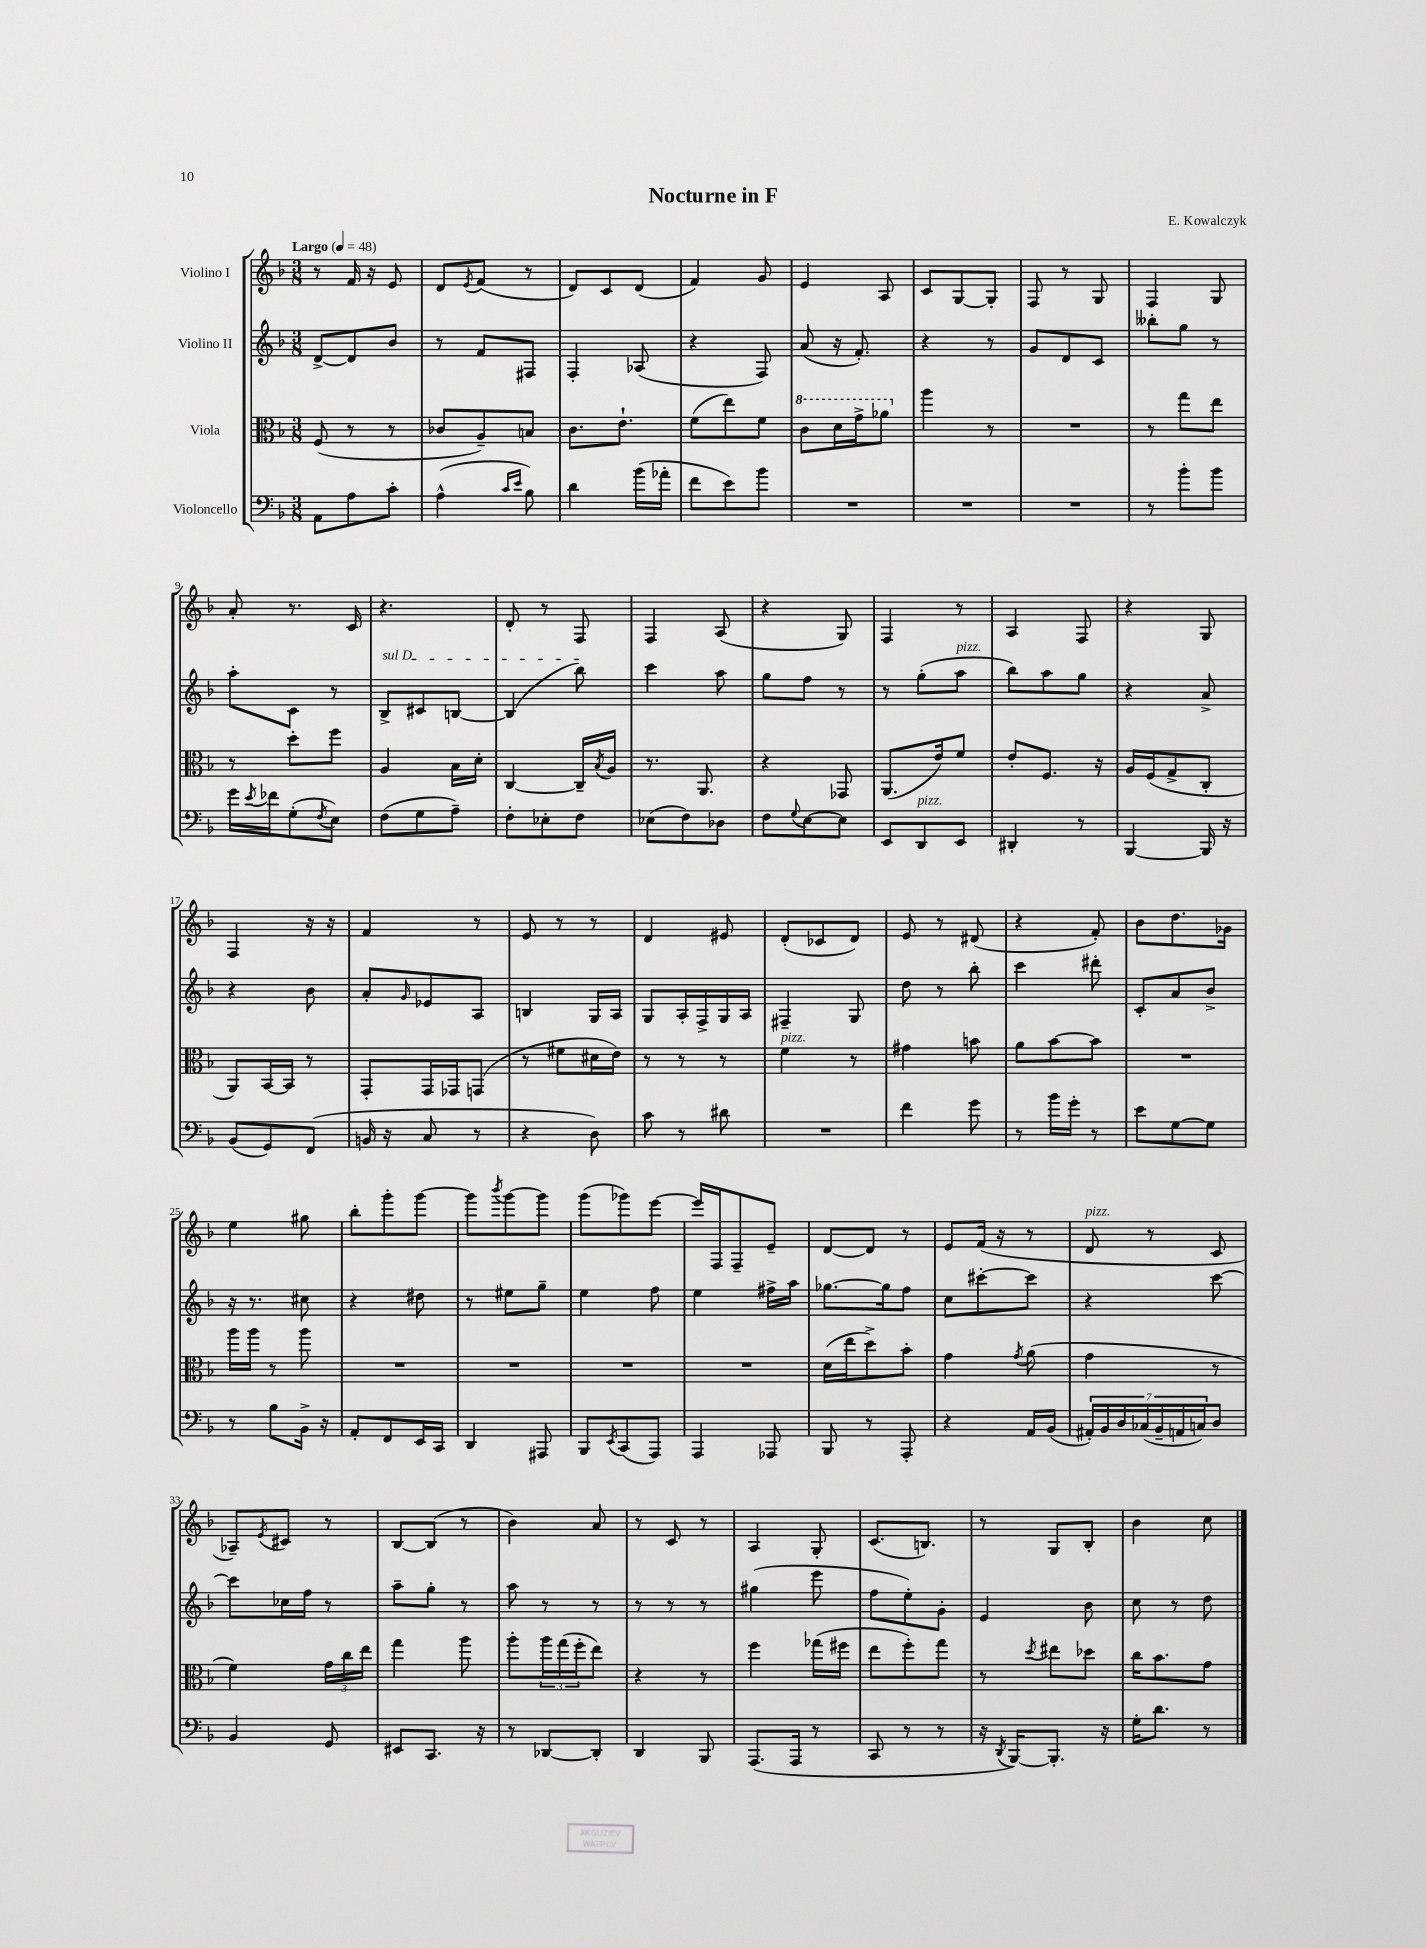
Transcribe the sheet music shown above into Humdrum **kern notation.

**kern	**kern	**kern	**kern
*staff4	*staff3	*staff2	*staff1
*clefF4	*clefC3	*clefG2	*clefG2
*k[b-]	*k[b-]	*k[b-]	*k[b-]
*M3/8	*M3/8	*M3/8	*M3/8
*MM48	*MM48	*MM48	*MM48
8AA	(8F	[8d^	8r
8A	8r	8d]	16f
.	.	.	16r
8c'	8r	8b-	8e
=	=	=	=
(4A^^	8c-	8r	8d
.	.	.	8qe
.	8A~)	8f	(8f
16qqc	.	.	.
16qqe	.	.	.
8B-)	8B	8F#	8r
=	=	=	=
4d	8.c	4F'	8d)
.	.	.	8c
.	8.e`	.	.
(16b-	.	(8A-	(8d
16a-'	.	.	.
=	=	=	=
8f	(8f	4r	4f)
8e)	8ee)	.	.
8b-	8f	8F)	8g
=	=	=	=
4.r	8cc	(8a	4e
.	16dd	16r	.
.	16gg^	8.f')	.
.	8aa-	.	8A
=	=	=	=
4.r	4aa	4r	8c
.	.	.	[8G
.	8r	8r	8G']
=	=	=	=
4.r	4.r	8g	8F
.	.	8d	8r
.	.	8c	8G
=	=	=	=
8r	8r	8bb--'	4F
8b-'	8gg	8gg	.
8b-	8ee	8r	8G
=	=	=	=
16g	8r	8aa'	8a'
8qe	.	.	.
16f-	.	.	.
(8G'	8dd'	8c	8.r
8qF	.	.	.
8E)	8ff	8r	.
.	.	.	16c
=	=	=	=
(8F	4A	8B-^	4.r
8G	.	8c#	.
8A~)	16B-	[8B	.
.	16d'	.	.
=	=	=	=
8F'	[4C	(4B]	8d'
8E-'	.	.	8r
8F	16C~]	8bb-)	8F
.	8qB-	.	.
.	16A	.	.
=	=	=	=
(8E-	8.r	4ccc	4F
8F)	.	.	.
.	8.AA	.	.
8D-	.	8aa	(8A
=	=	=	=
8F	4r	8gg	4r
8qqG	.	.	.
[8E	.	8ff	.
8E]	8GG-	8r	8G)
=	=	=	=
8EE	(8.AA	8r	4F
8DD	.	(8gg'	.
.	16e)	.	.
8EE	8f	8aa	8r
=	=	=	=
4DD#'	8e'	8bb-)	4A
.	8.F	8aa	.
8r	.	8gg	8F
.	16r	.	.
=	=	=	=
[4BBB-	16A	4r	4r
.	(16F	.	.
.	8G^	.	.
16BBB-]	8C'	8a^	8G
16r	.	.	.
=	=	=	=
(8BB-	8AA)	4r	4F
8GG)	[16BB-	.	.
.	16BB-]	.	.
(8FF	8r	8b-	16r
.	.	.	16r
=	=	=	=
16BB	8GG'	8a'	4f
16r	.	.	.
.	.	16qqg	.
8C	16GG	8e-	.
.	16GG-	.	.
8r	(8GG	8A	8r
=	=	=	=
4r	8r	4B	8e
.	8f#	.	8r
8D)	16d#	16G	8r
.	16e)	16A	.
=	=	=	=
8c	8r	8G	4d
8r	8r	16A'	.
.	.	16F^	.
8d#	8r	16G	8e#
.	.	16A	.
=	=	=	=
4.r	4f	4F#~	(8d'
.	.	.	8c-
.	8r	8G	8d)
=	=	=	=
4f	4g#	8dd	8e
.	.	8r	8r
8g	8b	8bb-'	(8d#
=	=	=	=
8r	8a	4ccc	4r
16b-	[8b-	.	.
16g'	.	.	.
8r	8b-]	8ddd#'	8f')
=	=	=	=
8e	4.r	8c'	8b-
[8G	.	8a	8.dd
8G]	.	8b-^	.
.	.	.	16g-
=	=	=	=
8r	16aa	16r	4ee
.	16aa	8.r	.
8B-	8r	.	.
16BB-^	8aa	8cc#	8gg#
16r	.	.	.
=	=	=	=
8AA'	4.r	4r	8bb-'
8FF	.	.	8ggg'
16EE	.	8dd#	[8ggg
16CC	.	.	.
=	=	=	=
4DD	4.r	8r	8ggg]
.	.	.	8qbbb-
.	.	8ee#	[8ggg
8AAA#	.	8gg~	8ggg]
=	=	=	=
8BBB-	4.r	4ee	(8ggg
8qEE	.	.	.
(8CC	.	.	8ggg-)
8AAA)	.	8ff	[8eee
=	=	=	=
4AAA	4.r	4ee	16eee]
.	.	.	16F
.	.	.	8F~
8AAA-	.	16ff#^	8e~
.	.	16aa	.
=	=	=	=
8BBB-	(16d	[8.gg-	[8d
.	16ee	.	.
8r	8dd^)	.	8d]
.	.	16gg-]	.
8AAA'	8b-'	8ff	8r
=	=	=	=
4r	4g	8cc	8e
.	.	[8ccc#'	(16f
.	.	.	16r
.	8qg	.	.
16AA	(8a	8ccc#]	8r
(16BB-	.	.	.
=	=	=	=
28AA#')	4g	4r	8d
28BB-	.	.	.
28D	.	.	.
(28C-	.	.	.
.	.	.	8r
28BB-~	.	.	.
28AA	.	.	.
28C)	.	.	.
8D	8r	[8ccc	8c
=	=	=	=
4BB-	4f)	8ccc]	8A-~)
.	.	.	8qe
.	.	16cc-	8c#
.	.	16ff	.
8GG	24g	8r	8r
.	24cc	.	.
.	24ee	.	.
=	=	=	=
8EE#	4gg	8aa~	[8B-
8.CC	.	8gg'	(8B-]
.	8aa	8r	8r
16r	.	.	.
=	=	=	=
8r	8aa'	8aa	4b-)
[8DD-	24aa	8r	.
.	(24gg	.	.
.	24ff'	.	.
8DD-']	8ee)	8r	8a
=	=	=	=
4DD	4r	8r	8r
.	.	8r	8c
8BBB-	8r	8r	8r
=	=	=	=
(8.AAA	4ff	(4gg#	4A
16AAA	.	.	.
8r	(16gg-	8eee	8G'
.	16ff#	.	.
=	=	=	=
8CC	8ee	8ff	(8.c
8r	8ff')	8ee')	.
.	.	.	8.B)
8r	8gg	8g'	.
=	=	=	=
16r	8r	4e	8r
8qDD	.	.	.
[16BBB-)	.	.	.
.	8qdd	.	.
8.BBB-']	8ee#	.	8G
.	8dd-	8b-	8B-'
16r	.	.	.
=	=	=	=
16G'	16cc	8cc	4b-
8.d	8.b-	.	.
.	.	8r	.
8r	8g	8dd	8cc
==	==	==	==
*-	*-	*-	*-
